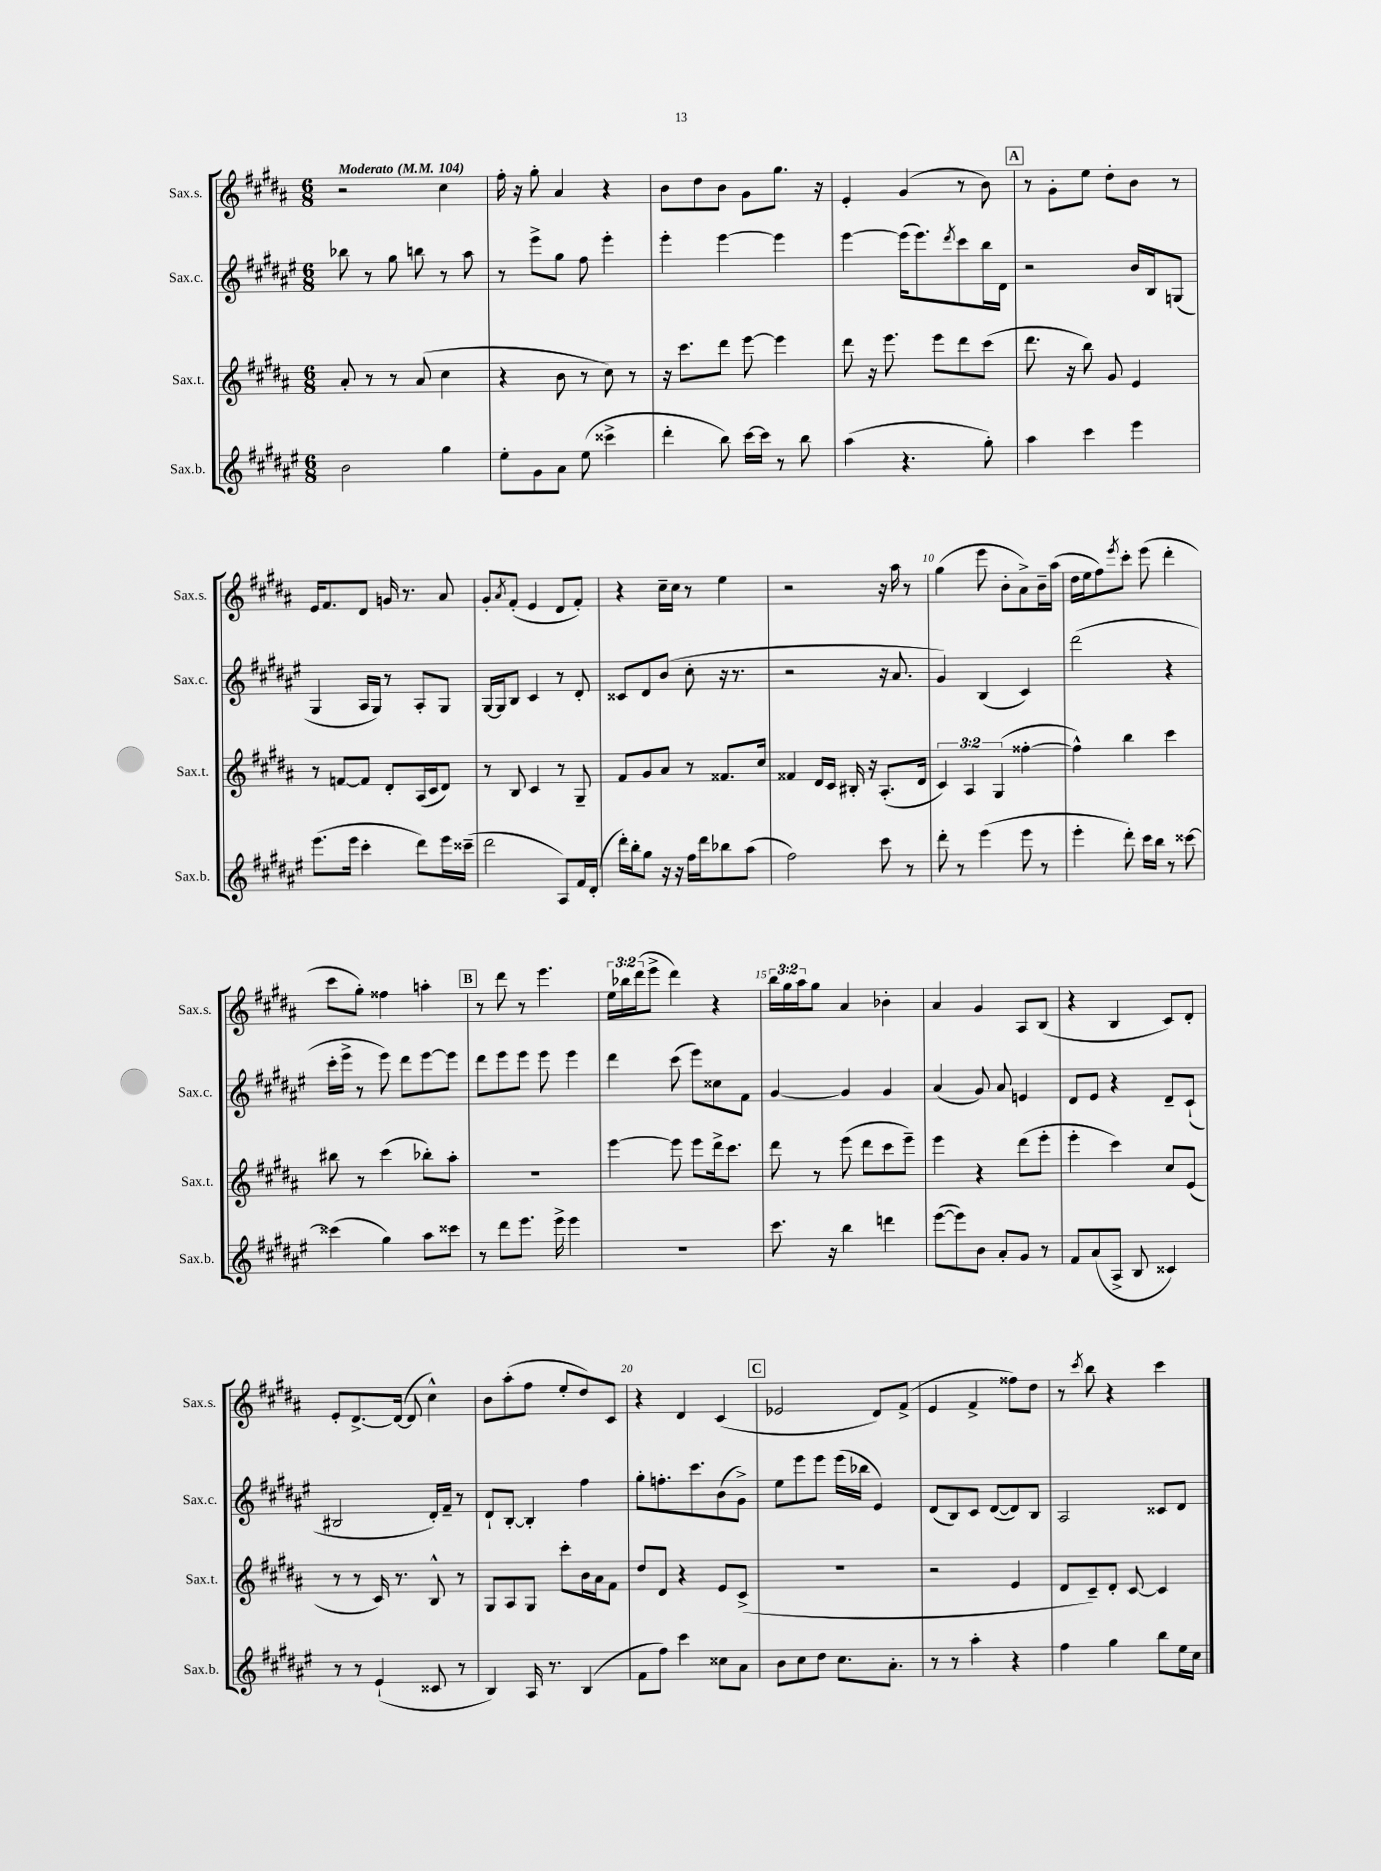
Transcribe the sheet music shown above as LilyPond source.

<<
\new StaffGroup <<
\new Staff = "s0" \with { instrumentName = "Sax.s." shortInstrumentName = "Sax.s." } {
    \clef treble \key b \major \numericTimeSignature \time 6/8 \override Staff.TupletNumber.text = #tuplet-number::calc-fraction-text \tempo "Moderato" 4 = 104
    r2 cis''4 |
    fis''16-. r16 gis''8-. ais'4 r4 |
    b'8 dis''8 b'8 gis'8 gis''8. r16 |
    e'4-. gis'4( r8 b'8) |
    \mark \markup { \box "A" } r8 gis'8-. e''8 dis''8-. b'8 r8 |
    e'16 fis'8. dis'8 g'16 r8. ais'8 |
    gis'8-. \acciaccatura { ais'8 } fis'8-.( e'4 dis'8 fis'8-.) |
    r4 cis''16-- cis''16 r8 e''4 |
    r2 r16 ais''16 r8 |
    gis''4( e'''8 b'8-. ais'8->) b'16-- ais''16( |
    dis''16 e''16 fis''8) \acciaccatura { e'''8 } cis'''8-. e'''8( dis'''4-. |
    cis'''8 gis''8-.) fisis''4 a''4-. |
    \mark \markup { \box "B" } r8 dis'''8 r8 e'''4. |
    \tuplet 3/2 { e''16 bes''16 dis'''16( } e'''8-> dis'''4) r4 |
    \tuplet 3/2 { b''16 gis''16 ais''16 } gis''8 ais'4 bes'4-. |
    ais'4 gis'4 ais8 b8( |
    r4 b4 cis'8) dis'8-. |
    e'8-. dis'8.~-> dis'16~( dis'8 cis''4-^) |
    b'8 ais''8-.( fis''8 e''8-. dis''8) cis'8 |
    r4 dis'4 cis'4( |
    \mark \markup { \box "C" } ees'2 dis'8) fis'8->( |
    e'4 fis'4-> fisis''8) dis''8 |
    r8 \acciaccatura { cis'''8 } b''8 r4 cis'''4 \bar "|." |
}
\new Staff = "s1" \with { instrumentName = "Sax.c." shortInstrumentName = "Sax.c." } {
    \clef treble \key fis \major \numericTimeSignature \time 6/8
    bes''8 r8 gis''8 b''8 r8 ais''8 |
    r8 eis'''8-> gis''8 fis''8 eis'''4-. |
    eis'''4-. eis'''4~ eis'''4 |
    eis'''4~ eis'''16( eis'''8.) \acciaccatura { dis'''8 } cis'''8 b''16 dis'16 |
    \mark \markup { \box "A" } r2 b'16 b16 g8( |
    gis4 ais16 gis16) r8 ais8-. gis8 |
    gis16~ gis16 b8 cis'4 r8 dis'8-. |
    cisis'8 dis'8 b'8( cis''8-. r16 r8. |
    r2 r16 ais'8. |
    gis'4) b4( cis'4) |
    dis'''2( r4 |
    cis'''16-. eis'''16-> r8 eis'''8) dis'''8 eis'''8~ eis'''8 |
    \mark \markup { \box "B" } dis'''8 eis'''8 eis'''8 eis'''8 eis'''4 |
    dis'''4 cis'''8( eis'''8) cisis''8 fis'8 |
    gis'4~ gis'4 gis'4 |
    ais'4( gis'8) ais'8 e'4 |
    dis'8 eis'8 r4 dis'8-- cis'8-!( |
    bis2 dis'16-.) fis'16-- r8 |
    dis'8-! b8~-. b4-. fis''4 |
    gis''8-. f''8.-. cis'''8. b'8( gis'8->) |
    \mark \markup { \box "C" } eis''8 eis'''8 eis'''8 eis'''16( bes''16 eis'4) |
    dis'8( b8) cis'8 dis'8~( dis'8) b8 |
    ais2 cisis'8 dis'8 \bar "|." |
}
\new Staff = "s2" \with { instrumentName = "Sax.t." shortInstrumentName = "Sax.t." } {
    \clef treble \key b \major \numericTimeSignature \time 6/8 \override Staff.TupletNumber.text = #tuplet-number::calc-fraction-text
    ais'8-. r8 r8 ais'8( cis''4 |
    r4 b'8 r8 cis''8) r8 |
    r16 cis'''8. dis'''8 e'''8~ e'''4 |
    dis'''8 r16 e'''8. e'''8 dis'''8 cis'''8( |
    \mark \markup { \box "A" } dis'''8. r16 b''8) gis'8 e'4 |
    r8 f'8~ f'8 dis'8-. ais16( cis'16 dis'8) |
    r8 b8 cis'4 r8 gis8-- |
    fis'8 gis'8 ais'8 r8 fisis'8. cis''16 |
    fisis'4 dis'16 cis'16 bis16-. r16 ais8.-.( dis'16 |
    \tuplet 3/2 { cis'4) ais4 gis4( } fisis''4~-. |
    fisis''4-^) b''4 cis'''4 |
    bis''8 r8 cis'''4( bes''8-.) ais''8-. |
    \mark \markup { \box "B" } R2. |
    e'''4~ e'''8 e'''8 dis'''16-> cis'''8. |
    dis'''8 r8 e'''8( dis'''8 cis'''8 e'''8--) |
    e'''4 r4 dis'''8( e'''8-. |
    e'''4-. cis'''4) cis''8 e'8( |
    r8 r8 cis'16) r8. b8-^ r8 |
    gis8 ais8 gis8 cis'''8-. b'16 ais'16 fis'8 |
    dis''8 dis'8 r4 e'8 cis'8->( |
    \mark \markup { \box "C" } R2. |
    r2 e'4 |
    dis'8 cis'8--) dis'8-. cis'8~ cis'4 \bar "|." |
}
\new Staff = "s3" \with { instrumentName = "Sax.b." shortInstrumentName = "Sax.b." } {
    \clef treble \key fis \major \numericTimeSignature \time 6/8
    b'2 gis''4 |
    eis''8-. gis'8 ais'8 eis''8( cisis'''4-> |
    dis'''4-. b''8) cis'''16~ cis'''16 r8 b''8 |
    ais''4( r4. gis''8-.) |
    \mark \markup { \box "A" } ais''4 cis'''4 eis'''4 |
    eis'''8.( eis'''16 cis'''4-. dis'''8) eis'''16 cisis'''16--( |
    dis'''2 ais8) fis'16 dis'16-.( |
    dis'''16-.) b''16-. gis''8 r16 r16 fis''16 dis'''16 bes''8 ais''8( |
    fis''2) cis'''8 r8 |
    dis'''8-. r8 eis'''4( eis'''8 r8 |
    eis'''4-. dis'''8-.) cis'''16 b''16 r8 cisis'''8~ |
    cisis'''4( gis''4) ais''8 cisis'''8 |
    \mark \markup { \box "B" } r8 dis'''8 eis'''8. eis'''16-> eis'''4 |
    R2. |
    cis'''8. r16 b''4 d'''4 |
    eis'''8~( eis'''8) b'8 ais'8-. gis'8 r8 |
    fis'8 ais'8( ais8-> b8 cisis'4) |
    r8 r8 eis'4-!( cisis'8 r8 |
    b4) ais16 r8. b4( |
    fis'8 fis''8) cis'''4 cisis''8 ais'8 |
    \mark \markup { \box "C" } b'8 cis''8 dis''8 cis''8. ais'8.-. |
    r8 r8 ais''4-. r4 |
    fis''4 gis''4 b''8 eis''16 cis''16 \bar "|." |
}
>>
>>
\layout { \context { \Score \override BarNumber.break-visibility = ##(#f #t #t) barNumberVisibility = #(every-nth-bar-number-visible 5) } }
